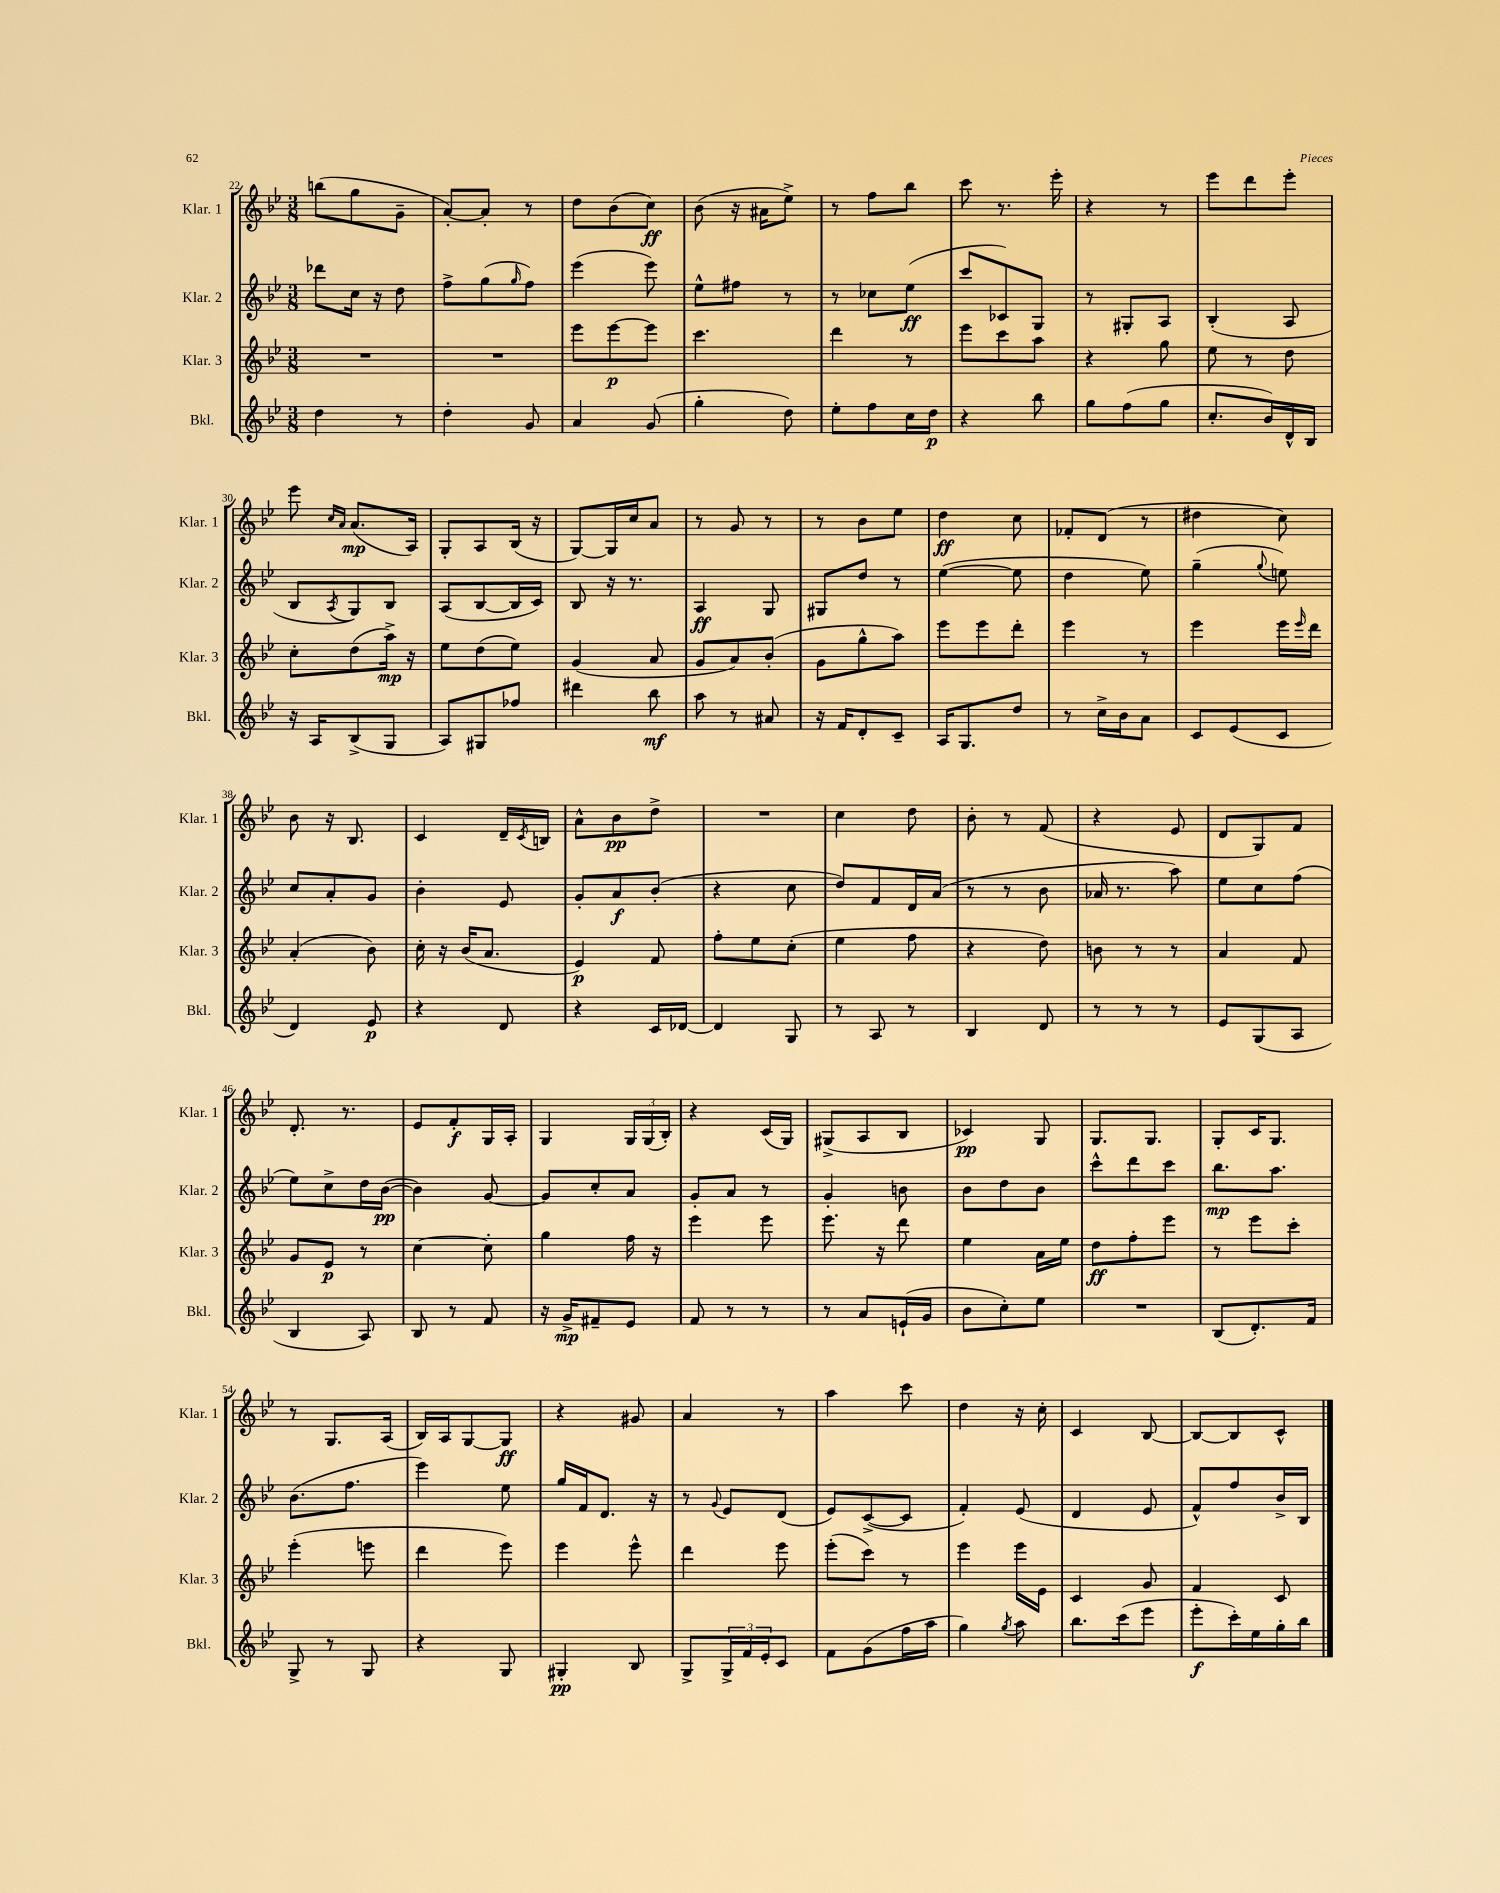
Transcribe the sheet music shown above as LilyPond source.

<<
\new StaffGroup <<
\new Staff = "s0" \with { instrumentName = "Klar. 1" shortInstrumentName = "Klar. 1" } {
    \clef treble \key bes \major \numericTimeSignature \time 3/8
    b''8( g''8 g'8-- |
    a'8~-.) a'8-. r8 |
    d''8 bes'8( c''8\ff) |
    bes'8( r16 ais'16 ees''8->) |
    r8 f''8 bes''8 |
    c'''8 r8. ees'''16-. |
    r4 r8 |
    ees'''8 d'''8 ees'''8-. |
    ees'''8 \grace { c''16 a'16 } a'8.\mp( a16) |
    g8-. a8 bes16( r16 |
    g8~) g16 c''16 a'8 |
    r8 g'8 r8 |
    r8 bes'8 ees''8 |
    d''4\ff c''8 |
    fes'8-. d'8( r8 |
    dis''4 c''8) |
    bes'8 r16 bes8. |
    c'4 d'16-- \acciaccatura { c'8 } b16 |
    a'8-^ bes'8\pp d''8-> |
    R4. |
    c''4 d''8 |
    bes'8-. r8 f'8( |
    r4 ees'8 |
    d'8 g8) f'8 |
    d'8.-. r8. |
    ees'8 f'8-.\f g16 a16-. |
    g4 \tuplet 3/2 { g16 g16( bes16-.) } |
    r4 c'16( g16) |
    gis8->( a8 bes8 |
    ces'4\pp) g8 |
    g8. g8. |
    g8-. c'16 g8. |
    r8 g8. a16( |
    bes16) a16 g8~ g8\ff |
    r4 gis'8 |
    a'4 r8 |
    a''4 c'''8 |
    d''4 r16 c''16-. |
    c'4 bes8~ |
    bes8~ bes8 c'8-^ \bar "|." |
}
\new Staff = "s1" \with { instrumentName = "Klar. 2" shortInstrumentName = "Klar. 2" } {
    \clef treble \key bes \major \numericTimeSignature \time 3/8
    des'''8 c''16 r16 d''8 |
    f''8-> g''8( \grace { g''16 } f''8) |
    ees'''4( ees'''8) |
    ees''8-^ fis''8 r8 |
    r8 ces''8 ees''8\ff( |
    c'''8 ces'8) g8 |
    r8 gis8-. a8 |
    bes4-.( a8 |
    bes8 \acciaccatura { a8 } g8) bes8 |
    a8( bes8~ bes16 c'16) |
    bes8 r16 r8. |
    a4\ff g8 |
    gis8 d''8 r8 |
    ees''4~( ees''8 |
    d''4 ees''8) |
    g''4--( \appoggiatura { g''8 } e''8) |
    c''8 a'8-. g'8 |
    bes'4-. ees'8 |
    g'8-. a'8\f bes'8-.( |
    r4 c''8 |
    d''8) f'8 d'16 a'16( |
    r8 r8 bes'8 |
    aes'16 r8. a''8) |
    ees''8 c''8 f''8( |
    ees''8) c''8-> d''16 bes'16~\pp( |
    bes'4) g'8~ |
    g'8 c''8-. a'8 |
    g'8-. a'8 r8 |
    g'4-. b'8 |
    bes'8 d''8 bes'8 |
    c'''8-^ d'''8 c'''8 |
    bes''8.\mp a''8. |
    bes'8.( f''8. |
    ees'''4) ees''8 |
    g''16 f'16 d'8. r16 |
    r8 \appoggiatura { g'8 } ees'8 d'8( |
    ees'8) c'8~->( c'8 |
    f'4-.) ees'8( |
    d'4 ees'8 |
    f'8-^) f''8 bes'16-> bes16 \bar "|." |
}
\new Staff = "s2" \with { instrumentName = "Klar. 3" shortInstrumentName = "Klar. 3" } {
    \clef treble \key bes \major \numericTimeSignature \time 3/8
    R4. |
    R4. |
    ees'''8 ees'''8~\p ees'''8 |
    c'''4. |
    d'''4 r8 |
    ees'''8 c'''8 a''8 |
    r4 g''8 |
    ees''8 r8 d''8 |
    c''8-. d''8( a''16->\mp) r16 |
    ees''8 d''8( ees''8) |
    g'4( a'8 |
    g'8 a'8) bes'8-.( |
    g'8 g''8-^ a''8) |
    ees'''8 ees'''8 d'''8-. |
    ees'''4 r8 |
    ees'''4 ees'''16 \grace { ees'''16 } d'''16 |
    a'4-.( bes'8) |
    c''16-. r16 bes'16( a'8. |
    ees'4\p) f'8 |
    f''8-. ees''8 c''8-.( |
    ees''4 f''8 |
    r4 d''8) |
    b'8 r8 r8 |
    a'4 f'8 |
    g'8 ees'8\p r8 |
    c''4~ c''8-. |
    g''4 f''16 r16 |
    ees'''4 ees'''8 |
    ees'''8. r16 d'''8 |
    ees''4 a'16 ees''16 |
    d''8\ff f''8-. ees'''8 |
    r8 ees'''8 c'''8-. |
    ees'''4-.( e'''8 |
    d'''4 ees'''8) |
    ees'''4 ees'''8-^ |
    d'''4 ees'''8 |
    ees'''8-.( c'''8) r8 |
    ees'''4 ees'''16 ees'16 |
    c'4 g'8 |
    f'4 c'8 \bar "|." |
}
\new Staff = "s3" \with { instrumentName = "Bkl." shortInstrumentName = "Bkl." } {
    \clef treble \key bes \major \numericTimeSignature \time 3/8
    d''4 r8 |
    d''4-. g'8 |
    a'4 g'8( |
    g''4-. d''8) |
    ees''8-. f''8 c''16 d''16\p |
    r4 bes''8 |
    g''8 f''8( g''8 |
    c''8.-. bes'16) d'16-^ bes16 |
    r16 a16 bes8->( g8 |
    a8) gis8 fes''8 |
    dis'''4 bes''8\mf |
    a''8 r8 ais'8 |
    r16 f'16 d'8-. c'8-- |
    a16 g8. d''8 |
    r8 c''16-> bes'16 a'8 |
    c'8 ees'8( c'8 |
    d'4) ees'8\p |
    r4 d'8 |
    r4 c'16 des'16~ |
    des'4 g8 |
    r8 a8 r8 |
    bes4 d'8 |
    r8 r8 r8 |
    ees'8 g8( a8 |
    bes4 a8) |
    bes8 r8 f'8 |
    r16 g'16->\mp fis'8-- ees'8 |
    f'8 r8 r8 |
    r8 a'8 e'16-!( g'16 |
    bes'8 c''8-.) ees''8 |
    R4. |
    bes8( d'8.-.) f'16 |
    g8-> r8 g8 |
    r4 g8 |
    gis4-.\pp bes8 |
    g8-> \tuplet 3/2 { g16-> f'16 ees'16-. } c'8 |
    f'8 g'8( f''16 a''16 |
    g''4) \acciaccatura { g''8 } a''8 |
    bes''8. c'''16( ees'''8 |
    ees'''8-.\f c'''16-.) ees''16 g''16-. bes''16 \bar "|." |
}
>>
>>
\layout { \context { \Score currentBarNumber = #22 } }
